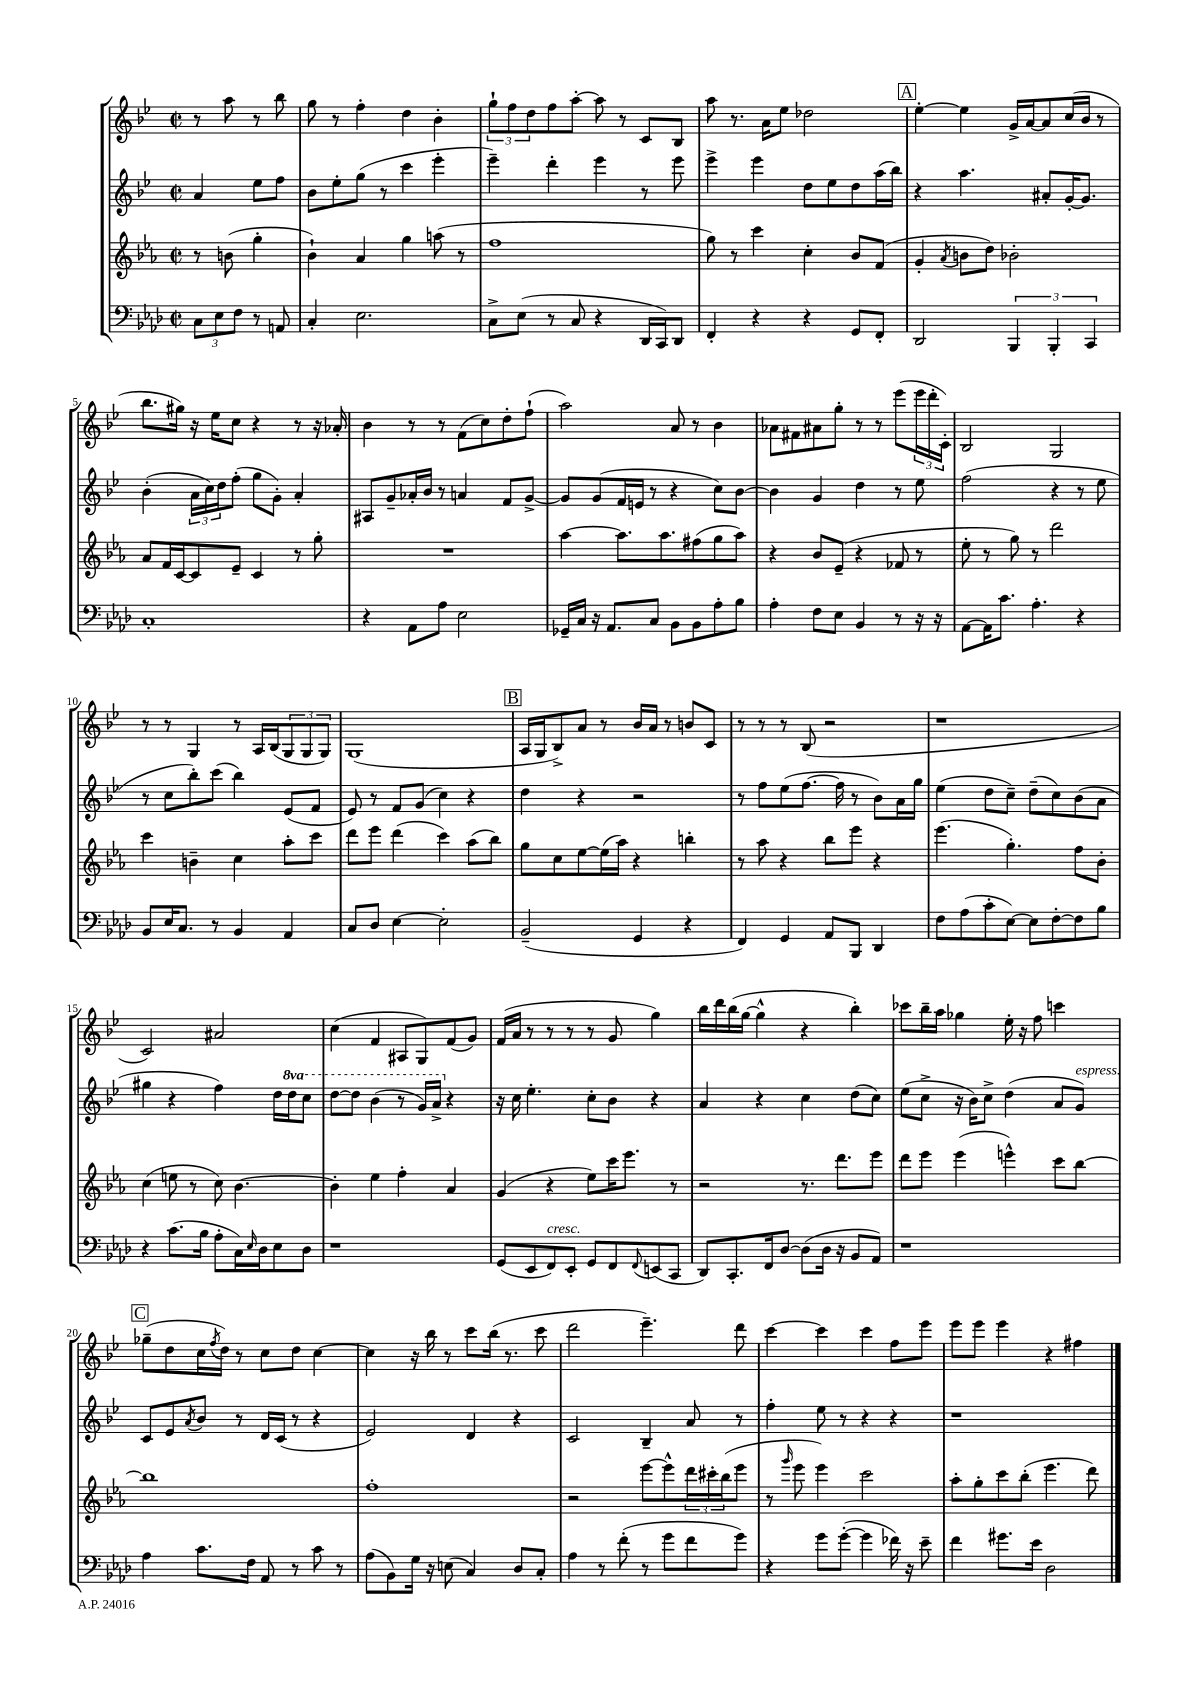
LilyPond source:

<<
\new StaffGroup <<
\new Staff = "s0" {
    \clef treble \key bes \major \defaultTimeSignature \time 2/2 \partial 2
    r8 a''8 r8 bes''8 |
    g''8 r8 f''4-. d''4 bes'4-. |
    \tuplet 3/2 { g''8-! f''8 d''8 } f''8 a''8~-. a''8 r8 c'8 bes8 |
    a''8 r8. a'16 ees''8 des''2 |
    \mark \markup { \box "A" } ees''4~-. ees''4 g'16-> a'16~ a'8 c''16( bes'16 r8 |
    bes''8. gis''16) r16 ees''16 c''8 r4 r8 r16 aes'16-. |
    bes'4 r8 r8 f'8( c''8) d''8-. f''8-!( |
    a''2) a'8 r8 bes'4 |
    aes'8 fis'8 ais'8 g''8-. r8 r8 ees'''8( \tuplet 3/2 { ees'''16 d'''16-. c'16-.) } |
    bes2 g2 |
    r8 r8 g4 r8 a16 bes16( \tuplet 3/2 { g8 g8 g8) } |
    g1( |
    \mark \markup { \box "B" } a16 g16 bes8->) a'8 r8 bes'16 a'16 r8 b'8 c'8 |
    r8 r8 r8 bes8( r2 |
    r1 |
    c'2) ais'2 |
    c''4( f'4 ais8 g8) f'8( g'8) |
    f'16( a'16 r8 r8 r8 r8 g'8 g''4) |
    bes''16 d'''16 bes''16( g''16~ g''4-^ r4 bes''4-.) |
    ces'''8 bes''16-- a''16 ges''4 ees''16-. r16 f''8 c'''4 |
    \mark \markup { \box "C" } ges''8--( d''8 c''16 \acciaccatura { f''8 } d''16) r8 c''8 d''8 c''4~ |
    c''4 r16 bes''16 r8 c'''8 bes''16( r8. c'''8 |
    d'''2 ees'''4.--) d'''8 |
    c'''4~ c'''4 c'''4 f''8 ees'''8 |
    ees'''8 ees'''8 ees'''4 r4 fis''4 \bar "|." |
}
\new Staff = "s1" {
    \clef treble \key bes \major \defaultTimeSignature \time 2/2 \set Staff.ottavationMarkups = #ottavation-simple-ordinals \partial 2
    a'4 ees''8 f''8 |
    bes'8 ees''8-. g''8( r8 c'''4 ees'''4-. |
    ees'''4--) d'''4-. ees'''4 r8 ees'''8 |
    ees'''4-> ees'''4 d''8 ees''8 d''8 a''16( bes''16) |
    \mark \markup { \box "A" } r4 a''4. ais'8-. g'16~-. g'8. |
    bes'4-.( \tuplet 3/2 { a'16 c''16) d''16 } f''8-.( g''8 g'8-.) a'4-. |
    ais8 g'8-- aes'16-. bes'16 r8 a'4 f'8 g'8~-> |
    g'8 g'8( f'16 e'16 r8 r4 c''8) bes'8~ |
    bes'4 g'4 d''4 r8 ees''8 |
    f''2( r4 r8 ees''8 |
    r8 c''8 bes''8-.) c'''8( bes''4) ees'8( f'8 |
    ees'8) r8 f'8 g'8( c''4) r4 |
    \mark \markup { \box "B" } d''4 r4 r2 |
    r8 f''8 ees''8( f''8.~ f''16 r8 bes'8) a'16 g''16 |
    ees''4( d''8 c''8--) d''8--( c''8) bes'8( a'8 |
    gis''4 r4 f''4) d''16 \ottava #1 d'''16 c'''8 |
    d'''8~ d'''8 bes''4( r8 g''16) a''16-> \ottava #0 r4 |
    r16 c''16 ees''4.-. c''8-. bes'8 r4 |
    a'4 r4 c''4 d''8( c''8) |
    ees''8( c''8-> r16 bes'16) c''8-> d''4( a'8 g'8^\markup { \italic "espress." }) |
    \mark \markup { \box "C" } c'8 ees'8 \acciaccatura { a'8 } bes'8 r8 d'16 c'16( r8 r4 |
    ees'2) d'4 r4 |
    c'2 bes4-- a'8 r8 |
    f''4-. ees''8 r8 r4 r4 |
    r1 \bar "|." |
}
\new Staff = "s2" {
    \clef treble \key ees \major \defaultTimeSignature \time 2/2 \partial 2
    r8 b'8( g''4-. |
    bes'4-!) aes'4 g''4 a''8( r8 |
    f''1 |
    g''8) r8 c'''4 c''4-. bes'8 f'8( |
    \mark \markup { \box "A" } g'4-. \acciaccatura { aes'8 } b'8 d''8) bes'2-. |
    aes'8 f'16 c'16~ c'8 ees'8-- c'4 r8 g''8-. |
    R1 |
    aes''4~ aes''8. aes''8. fis''8( g''8 aes''8) |
    r4 bes'8 ees'8--( r4 fes'8 r8 |
    ees''8-. r8 g''8) r8 d'''2 |
    c'''4 b'4-- c''4 aes''8-. c'''8 |
    d'''8 ees'''8 d'''4( c'''4) aes''8( bes''8) |
    \mark \markup { \box "B" } g''8 c''8 ees''8~ ees''16( aes''16) r4 b''4-. |
    r8 aes''8 r4 bes''8 ees'''8 r4 |
    ees'''4.( g''4.-.) f''8 bes'8-. |
    c''4( e''8 r8 c''8) bes'4.~ |
    bes'4-. ees''4 f''4-. aes'4 |
    g'4( r4 ees''8) c'''16 ees'''8. r8 |
    r2 r8. d'''8. ees'''8 |
    d'''8 ees'''8 ees'''4( e'''4-^) c'''8 bes''8~ |
    \mark \markup { \box "C" } bes''1 |
    f''1-. |
    r2 ees'''8~ ees'''8-^ \tuplet 3/2 { d'''16 cis'''16-. bes''16( } ees'''8 |
    r8 \grace { g'''16 } ees'''8 ees'''4) c'''2 |
    aes''8-. g''8-. c'''8 bes''8-.( ees'''4. d'''8) \bar "|." |
}
\new Staff = "s3" {
    \clef bass \key aes \major \defaultTimeSignature \time 2/2 \partial 2
    \tuplet 3/2 { c8 ees8 f8 } r8 a,8 |
    c4-. ees2. |
    c8-> ees8( r8 c8 r4 des,16 c,16) des,8 |
    f,4-. r4 r4 g,8 f,8-. |
    \mark \markup { \box "A" } des,2 \tuplet 3/2 { bes,,4 bes,,4-. c,4 } |
    c1-. |
    r4 aes,8 aes8 ees2 |
    ges,16-- c16 r16 aes,8. c8 bes,8 bes,8 aes8-. bes8 |
    aes4-. f8 ees8 bes,4 r8 r16 r16 |
    aes,8~ aes,16 c'8. aes4.-. r4 |
    bes,8 ees16 c8. r8 bes,4 aes,4 |
    c8 des8 ees4~ ees2-. |
    \mark \markup { \box "B" } bes,2--( g,4 r4 |
    f,4) g,4 aes,8 bes,,8 des,4 |
    f8 aes8( c'8-. ees8~) ees8 f8~-. f8 bes8 |
    r4 c'8.( bes16 aes8-. c16) \grace { ees16 } des16 ees8 des8 |
    r1 |
    g,8( ees,8 f,8^\markup { \italic "cresc." }) ees,8-. g,8 f,8 \appoggiatura { f,8 } e,8( c,8 |
    des,8) c,8.-. f,16 des8~ des8( des16 r16 bes,8 aes,8) |
    r1 |
    \mark \markup { \box "C" } aes4 c'8. f16 aes,8 r8 c'8 r8 |
    aes8( bes,8) g16 r16 e8( c4) des8 c8-. |
    aes4 r8 f'8-.( r8 g'8 f'8 g'8) |
    r4 g'8 g'8~-.( g'4 fes'16) r16 ees'8-- |
    f'4 gis'8. ees'16 des2 \bar "|." |
}
>>
>>
